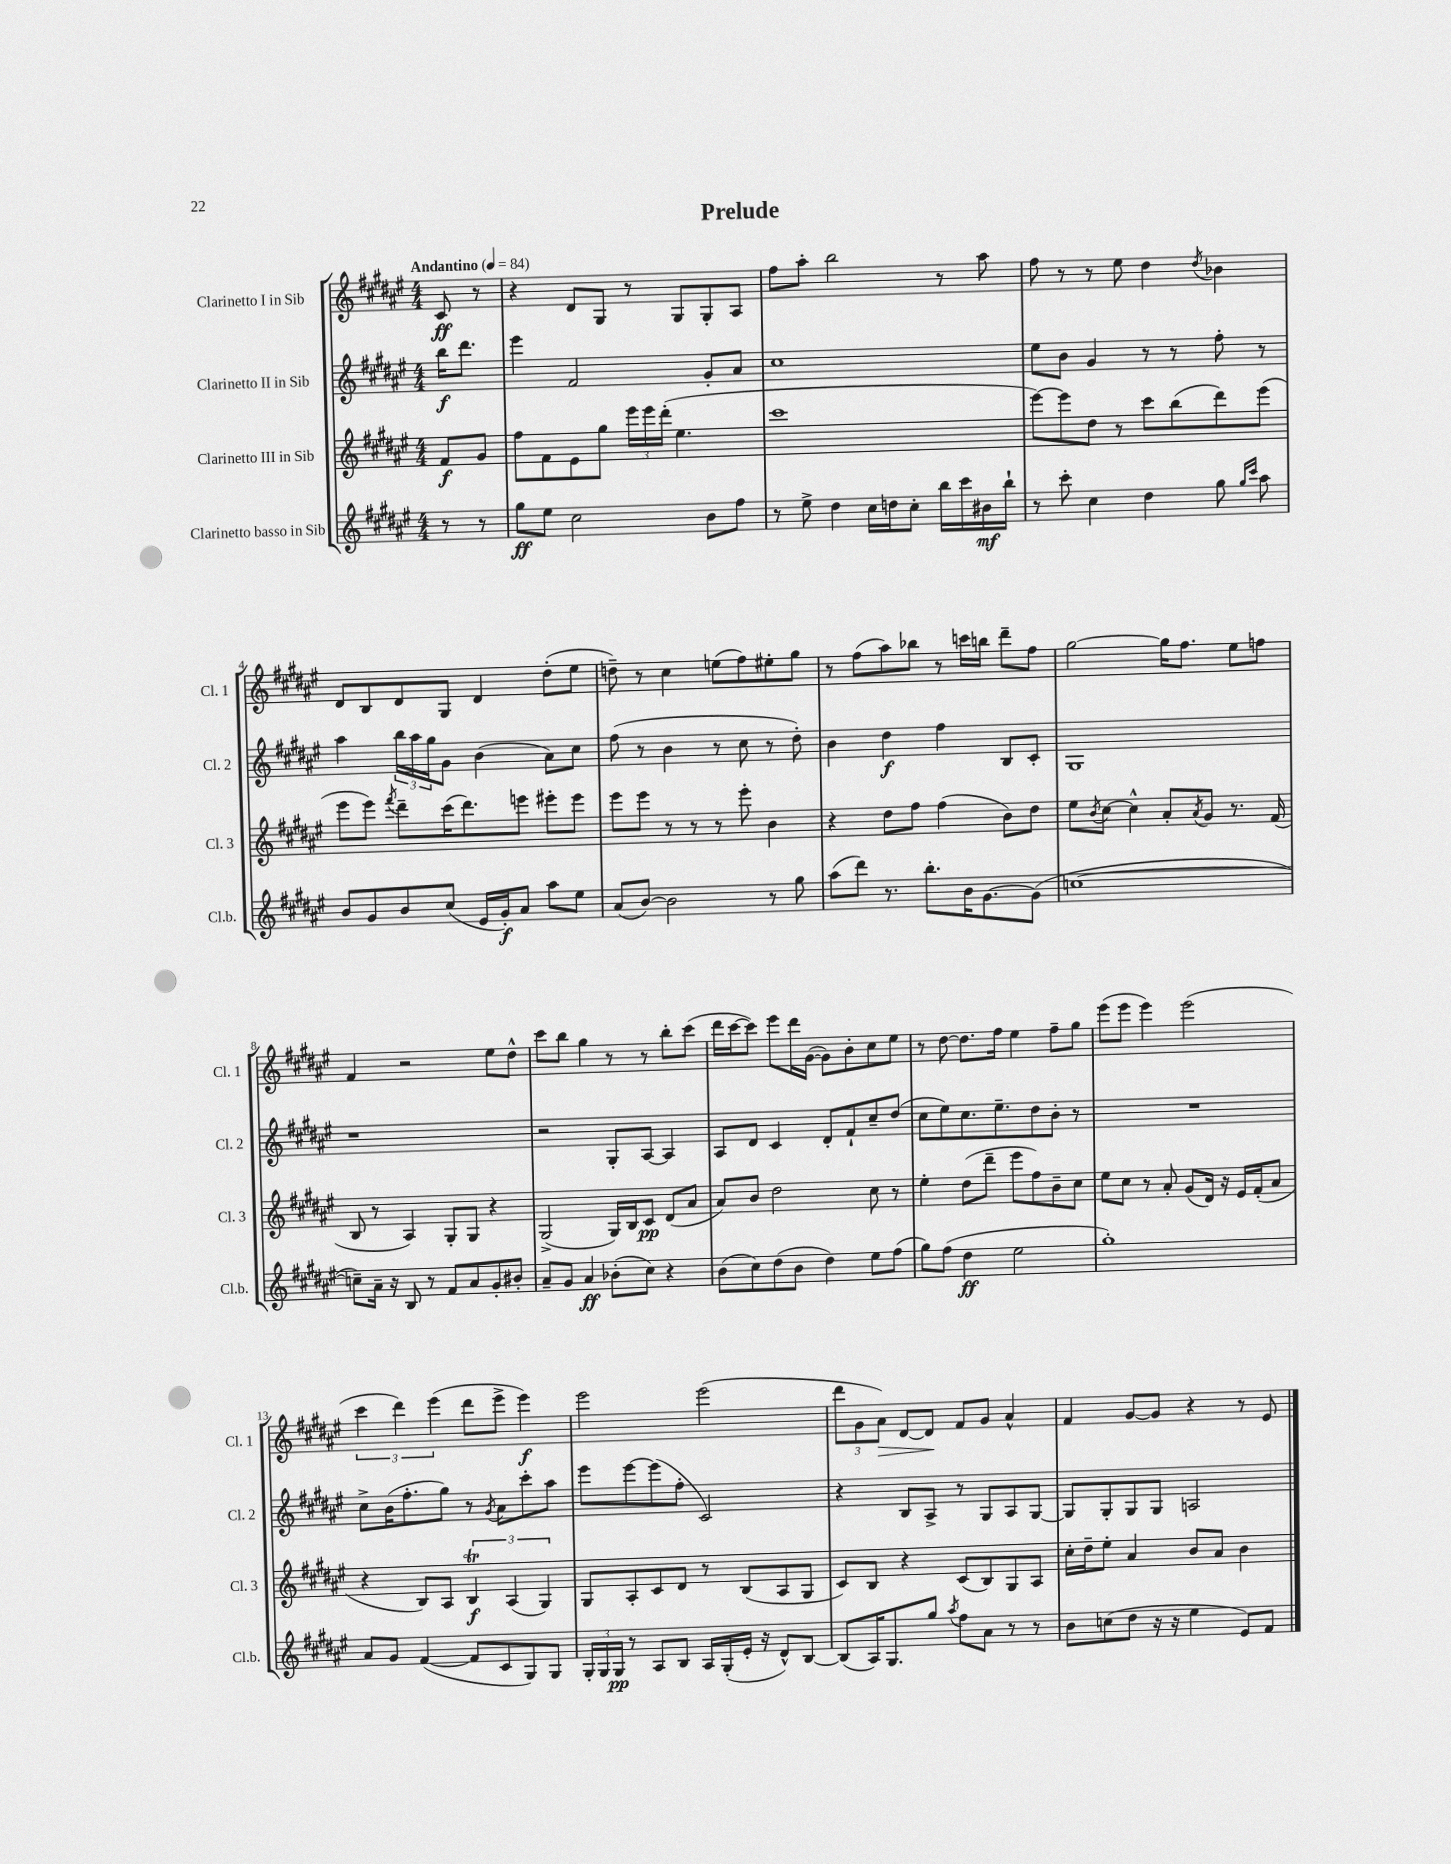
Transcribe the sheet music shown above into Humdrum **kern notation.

**kern	**kern	**kern	**kern
*staff4	*staff3	*staff2	*staff1
*clefG2	*clefG2	*clefG2	*clefG2
*k[f#c#g#d#a#e#]	*k[f#c#g#d#a#e#]	*k[f#c#g#d#a#e#]	*k[f#c#g#d#a#e#]
*M4/4	*M4/4	*M4/4	*M4/4
*MM84	*MM84	*MM84	*MM84
8r	8f#	16bb	8c#
.	.	8.ddd#	.
8r	8g#	.	8r
=	=	=	=
8gg#	8ff#	4eee#	4r
8ee#	8f#	.	.
2cc#	8e#	2f#	8d#
.	8gg#	.	8G#
.	24eee#	.	8r
.	24eee#	.	.
.	(24ddd#'	.	.
.	4.ee#	.	8G#
8b	.	8g#'	8G#'
8ff#	.	8a#	8A#
=	=	=	=
8r	1ccc#	1cc#	8ff#
8ee#^	.	.	8aa#'
4dd#	.	.	2bb
16cc#	.	.	.
16dd	.	.	.
8cc#'	.	.	.
16bb	.	.	8r
16ccc#	.	.	.
16b#	.	.	8aa#
16bb`	.	.	.
=	=	=	=
8r	[8eee#)	8ee#	8ff#
8ccc#'	8eee#]	8b	8r
4cc#	8dd#	4g#	8r
.	8r	.	8ee#
4dd#	8ccc#	8r	4dd#
.	(8bb	8r	.
.	.	.	8qdd#
8gg#	8ddd#)	8ff#'	4b-
16qqgg#	.	.	.
16qqccc#	.	.	.
8aa#	(8eee#	8r	.
=	=	=	=
8b	8eee#	4aa#	8d#
8g#	8eee#)	.	8B
.	8qfff#	.	.
8b	8ddd#~	24bb	8d#
.	.	24aa#	.
.	.	24gg#	.
(8cc#	(16ccc#	8g#	8G#
.	8.ddd#)	.	.
16e#	.	(4b	4d#
16g#')	.	.	.
8a#	8eee	.	.
8aa#	8eee#'	8a#)	(8dd#'
8ee#	8eee#	8cc#	8ee#
=	=	=	=
(8a#	8eee#	(8ff#	8dd~)
[8b)	8eee#	8r	8r
2b]	8r	4b	4cc#
.	8r	.	.
.	8r	8r	(8ee
.	8eee#'	8cc#	8ff#)
8r	4b	8r	8ee#'
8gg#	.	8dd#')	8gg#
=	=	=	=
(8aa#	4r	4b	8r
8ddd#)	.	.	(8ff#
8.r	8dd#	4dd#	8aa#)
.	8ff#	.	8bb-
8.bb'	.	.	.
.	(4ff#	4ff#	8r
16b	.	.	16ccc
[8.g#	.	.	16bb
.	8b)	8B	8ddd#~
(8g#]	8dd#	8c#'	8ff#
=	=	=	=
[1cc	8ee#	1G#	[2gg#
.	8qb	.	.
.	[8cc#	.	.
.	4cc#^^]	.	.
.	8a#'	.	16gg#]
.	.	.	8.ff#
.	8qa#	.	.
.	8g#	.	.
.	8.r	.	8ee#
.	.	.	8ff
.	(16f#	.	.
=	=	=	=
8cc~])	8B	1r	4f#
16a#~	8r	.	.
16r	.	.	.
8B	4A#)	.	2r
8r	.	.	.
8f#	8G#'	.	.
8a#	8G#	.	.
8g#'	4r	.	8ee#
8b#'	.	.	8dd#^^
=	=	=	=
8a#~	(2G#^	2r	8ccc#
8g#	.	.	8bb
4a#	.	.	4gg#
(8b-'	16G#)	8G#'	8r
.	16B	.	.
8cc#)	8c#	[8A#	8r
4r	(8d#	4A#]	8bb'
.	8a#	.	(8ccc#
=	=	=	=
(8b	8a#)	8A#	16ddd#
.	.	.	[16ccc#
8cc#)	8b	8d#	8ccc#])
(8dd#	2dd#	4c#	8eee#
8b	.	.	16ddd#
.	.	.	([16g#
4dd#)	.	8d#'	8g#])
.	.	8f#`	8b'
8ee#	8cc#	8cc#~	8cc#
(8ff#	8r	(8dd#	8ee#
=	=	=	=
8gg#)	4ee#'	8cc#	8r
(8ff#	.	8ee#)	[8dd#
4dd#	(8dd#	8.cc#	8.dd#]
.	8ddd#~	.	.
.	.	8.ee#~	16ff#
2ee#	8eee#	.	4ee#
.	8ff#)	8dd#	.
.	8b~	8b'	8ff#~
.	8cc#	8r	8gg#
=	=	=	=
1gg#')	8ee#	1r	(8eee#
.	8cc#	.	8eee#
.	8r	.	4eee#)
.	8a#'	.	.
.	(8g#	.	(2eee#
.	16d#)	.	.
.	16r	.	.
.	16e#	.	.
.	(16f#'	.	.
.	8a#	.	.
=	=	=	=
8a#	4r	8cc#^	6ccc#
8g#	.	(16b	.
.	.	.	6ddd#)
.	.	8.ff#'	.
([4f#	8B)	.	.
.	.	.	(6eee#
.	8A#	8gg#)	.
8f#]	6B	8r	8ddd#
.	.	8qg#	.
8c#	.	8a#	8eee#^
.	(6A#	.	.
8G#)	.	8ccc#'	4eee#)
.	6G#)	.	.
8G#	.	8aa#	.
=	=	=	=
24G#'	8G#	8eee#	2eee#
24G#	.	.	.
24G#	.	.	.
8r	8A#'	[8eee#	.
8A#	8c#	(8eee#]	.
8B	8d#	8ff#'	.
16A#	8r	2c#)	(2eee#
(16G#'	.	.	.
16e#'	(8B	.	.
16r	.	.	.
8d#^^)	8A#	.	.
[8B	8G#	.	.
=	=	=	=
(8B]	8c#)	4r	12ddd#
.	.	.	12g#
16A#)	8B	.	.
.	.	.	12a#)
8.G#	.	.	.
.	4r	8B	[8d#
8gg#	.	8A#^	8d#]
8qaa#	.	.	.
8ff#	(8c#	8r	8f#
8a#	8B)	8G#	8g#
8r	8G#	8A#	4a#^^
8r	8A#	[8G#	.
=	=	=	=
8b	16cc#'	8G#]	4f#
.	16dd#~	.	.
(8cc	8ee#'	8G#'	.
8dd#	4a#	8G#	[8g#
16r	.	8G#	8g#]
16r	.	.	.
4ee#	8b	2A	4r
.	8a#	.	.
8e#)	4b	.	8r
8f#	.	.	8e#
==	==	==	==
*-	*-	*-	*-
